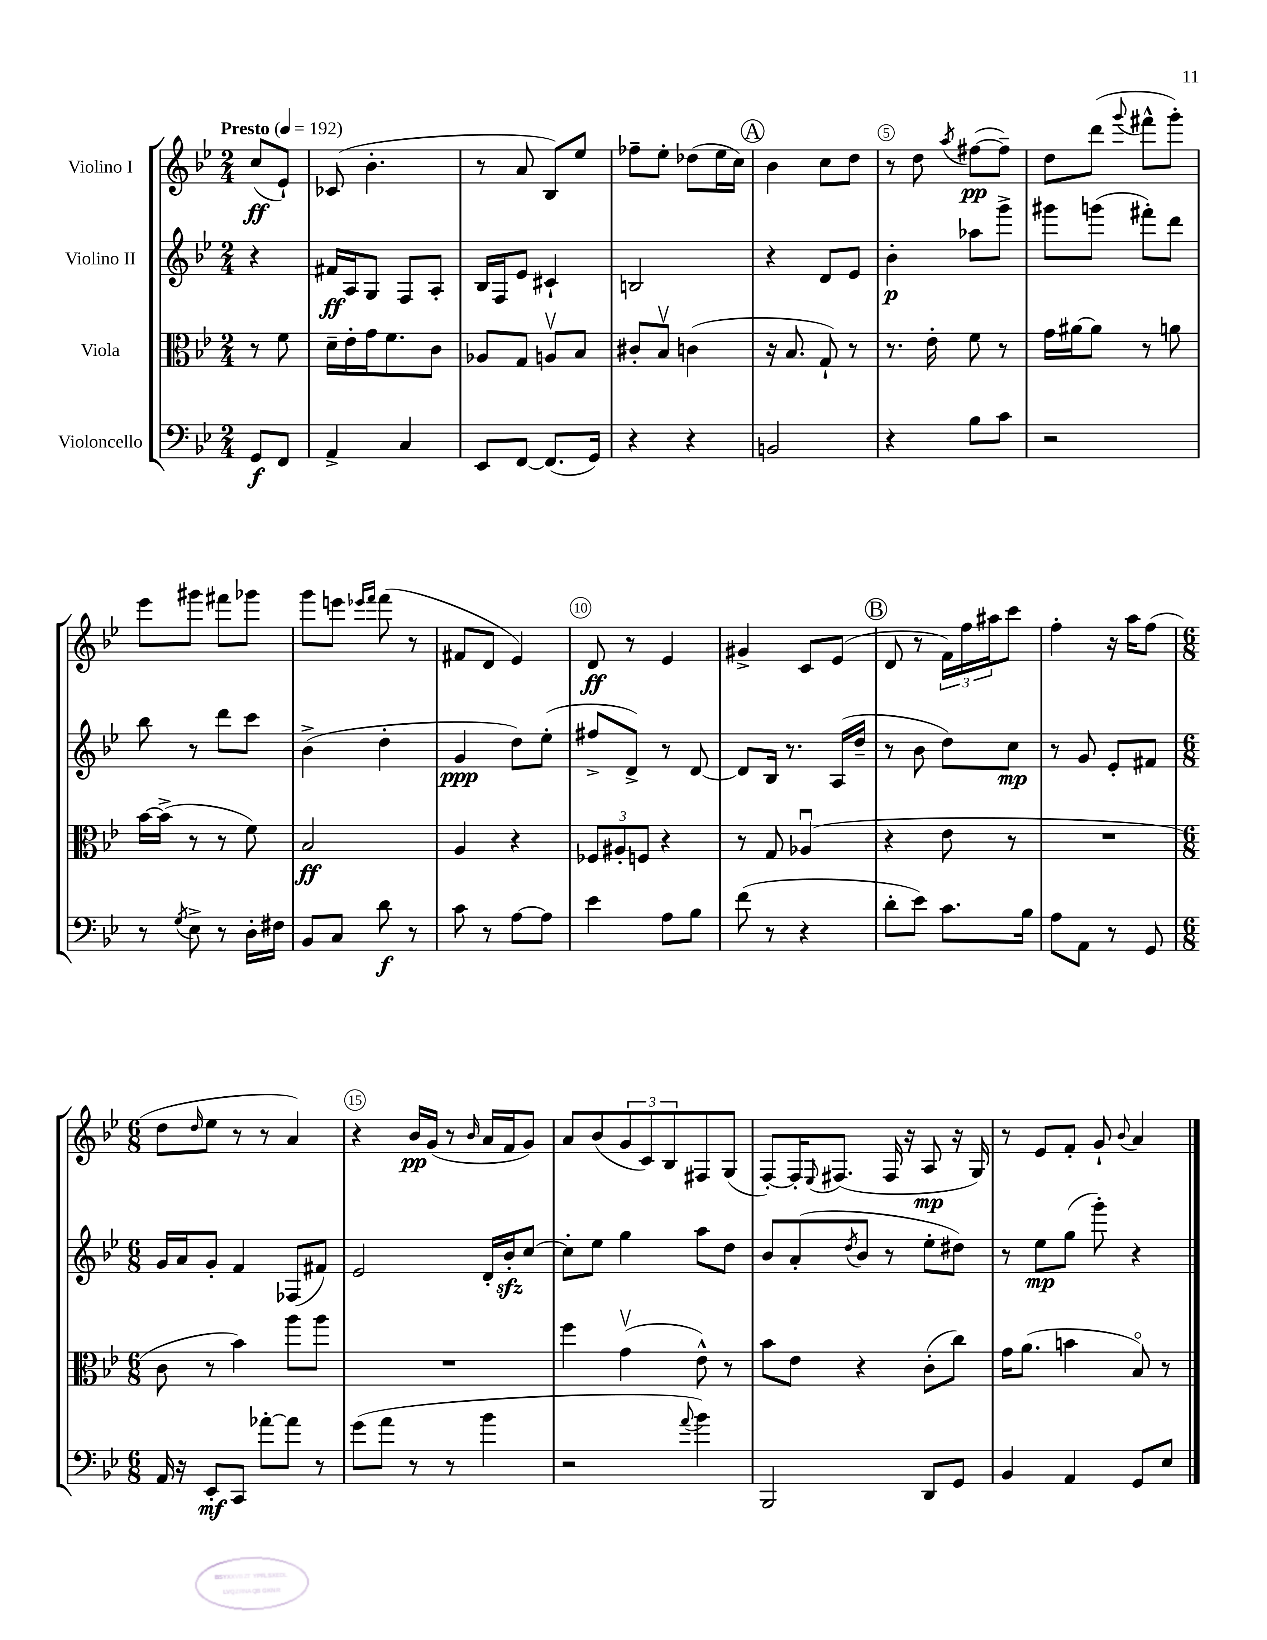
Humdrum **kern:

**kern	**dynam	**kern	**dynam	**kern	**dynam	**kern	**dynam
*part4	*part4	*part3	*part3	*part2	*part2	*part1	*part1
*staff4	*staff4	*staff3	*staff3	*staff2	*staff2	*staff1	*staff1
*I"Violoncello	*	*I"Viola	*	*I"Violino II	*	*I"Violino I	*
*clefF4	*	*clefC3	*	*clefG2	*	*clefG2	*
*k[b-e-]	*	*k[b-e-]	*	*k[b-e-]	*	*k[b-e-]	*
*M2/4	*	*M2/4	*	*M2/4	*	*M2/4	*
*MM192	*	*MM192	*	*MM192	*	*MM192	*
=	=	=	=	=	=	=	=
!	!	!	!	!	!	!LO:TX:a:B:t=Presto	!
8GG/L	f	8r	.	4r	.	(8cc/L	ff
8FF/J	.	8f\	.	.	.	8e-`/J)	.
=1	=1	=1	=1	=1	=1	=1	=1
4AA^/	.	16d~\LL	.	16f#X/LL	ff	(8c-X/	.
.	.	16e-'\	.	16A/J	.	.	.
.	.	16g\J	.	8G/J	.	4.b-'\	.
.	.	8.f\	.	.	.	.	.
4C/	.	.	.	8F/L	.	.	.
.	.	8c\J	.	8A'/J	.	.	.
=2	=2	=2	=2	=2	=2	=2	=2
8EE-/L	.	8A-X/L	.	16B-/LL	.	8r	.
.	.	.	.	16F/J	.	.	.
[8FF/J	.	8G/J	.	8e-/J	.	8a/	.
(8.FF/L]	.	8Anv/L	.	4c#X`/	.	8B-/L)	.
.	.	8B-/J	.	.	.	8ee-/J	.
16GG/Jk)	.	.	.	.	.	.	.
=3	=3	=3	=3	=3	=3	=3	=3
4r	.	8c#X'/L	.	2Bn/	.	8ff-X~\L	.
.	.	8B-v/J	.	.	.	8ee-'\J	.
4r	.	(4cn\	.	.	.	(8dd-X\L	.
.	.	.	.	.	.	16ee-\L	.
.	.	.	.	.	.	16cc\JJ)	.
!!LO:REH:place=s1:t=A
=4	=4	=4	=4	=4	=4	=4	=4
2BBn/	.	16r	.	4r	.	4b-\	.
.	.	8.B-/	.	.	.	.	.
.	.	8G`/)	.	8d/L	.	8cc\L	.
.	.	8r	.	8e-/J	.	8dd\J	.
=5	=5	=5	=5	=5	=5	=5	=5
4r	.	8.r	.	4b-'\	p	8r	.
.	.	.	.	.	.	8dd\	.
.	.	16e-'\	.	.	.	.	.
.	.	.	.	.	.	8qaa/	.
8B-\L	.	8f\	.	8aa-X\L	.	([8ff#X\L	pp
8c\J	.	8r	.	8ggg^\J	.	8ff#~\J])	.
=6	=6	=6	=6	=6	=6	=6	=6
2r	.	16g\LL	.	8ggg#X\L	.	8dd\L	.
.	.	[16a#X\J	.	.	.	.	.
.	.	8a#\J]	.	(8gggn\J	.	(8ddd\J	.
.	.	.	.	.	.	8qqggg/	.
.	.	8r	.	8fff#X'\L)	.	8fff#X^^\L	.
.	.	8an\	.	8ddd\J	.	8ggg'\J)	.
!!LO:LB:g=z
=7	=7	=7	=7	=7	=7	=7	=7
8r	.	[16b-\LL	.	8bb-\	.	8eee-\L	.
.	.	(16b-^\JJ]	.	.	.	.	.
8qG/	.	.	.	.	.	.	.
8E-^\	.	8r	.	8r	.	8ggg#X\J	.
8r	.	8r	.	8ddd\L	.	8fff#X\L	.
16D'\LL	.	8f\)	.	8ccc\J	.	8ggg-X\J	.
16F#X\JJ	.	.	.	.	.	.	.
=8	=8	=8	=8	=8	=8	=8	=8
8BB-/L	.	2B-/	ff	(4b-^\	.	8ggg\L	.
8C/J	.	.	.	.	.	8eeen\J	.
.	.	.	.	.	.	16qqeee-X/LL	.
.	.	.	.	.	.	16qqfff/JJ	.
8d\	f	.	.	4dd'\	.	(8fff\	.
8r	.	.	.	.	.	8r	.
=9	=9	=9	=9	=9	=9	=9	=9
8c\	.	4A/	.	4g/	ppp	8f#X/L	.
8r	.	.	.	.	.	8d/J	.
[8A\L	.	4r	.	8dd\L)	.	4e-/)	.
8A\J]	.	.	.	(8ee-'\J	.	.	.
=10	=10	=10	=10	=10	=10	=10	=10
4e-\	.	12F-X/L	.	8ff#X^/L	.	8d/	ff
.	.	12A#X'/	.	.	.	.	.
.	.	.	.	8d^/J)	.	8r	.
.	.	12Fn/J	.	.	.	.	.
8A\L	.	4r	.	8r	.	4e-/	.
8B-\J	.	.	.	[8d/	.	.	.
=11	=11	=11	=11	=11	=11	=11	=11
(8f\	.	8r	.	8d/L]	.	4g#X^/	.
8r	.	8G/	.	16B-/Jk	.	.	.
.	.	.	.	8.r	.	.	.
4r	.	(4A-Xu/	.	.	.	8c/L	.
.	.	.	.	(16A/LL	.	(8e-/J	.
.	.	.	.	16dd~/JJ	.	.	.
!!LO:REH:place=s1:t=B
=12	=12	=12	=12	=12	=12	=12	=12
8d'\L	.	4r	.	8r	.	8d/	.
8e-\J)	.	.	.	8b-\	.	8r	.
8.c\L	.	8e-\	.	8dd\L)	.	24f\LL)	.
.	.	.	.	.	.	24ff\	.
.	.	.	.	.	.	24aa#X\J	.
.	.	8r	.	8cc\J	mp	8ccc\J	.
16B-\Jk	.	.	.	.	.	.	.
=13	=13	=13	=13	=13	=13	=13	=13
8A\L	.	2r	.	8r	.	4ff'\	.
8AA\J	.	.	.	8g/	.	.	.
8r	.	.	.	8e-'/L	.	16r	.
.	.	.	.	.	.	16aa\KL	.
8GG/	.	.	.	8f#X/J	.	(8ff\J	.
!!LO:LB:g=z
=14	=14	=14	=14	=14	=14	=14	=14
*M6/8	*	*M6/8	*	*M6/8	*	*M6/8	*
16AA/	.	8c\	.	16g/LL	.	8dd\L	.
16r	.	.	.	16a/J	.	.	.
.	.	.	.	.	.	16qqdd/	.
8EE-'/L	mf	8r	.	8g'/J	.	8ee-\J	.
8CC/J	.	4b-\)	.	4f/	.	8r	.
[8a-X'\L	.	.	.	.	.	8r	.
8a-\J]	.	8aa\L	.	(8F-X/L	.	4a/)	.
8r	.	8aa\J	.	8f#X/J)	.	.	.
=15	=15	=15	=15	=15	=15	=15	=15
(8g\L	.	2.r	.	2e-/	.	4r	.
8a\J	.	.	.	.	.	.	.
8r	.	.	.	.	.	16b-/LL	pp
.	.	.	.	.	.	(16g/JJ	.
8r	.	.	.	.	.	8r	.
.	.	.	.	.	.	16qqb-/	.
4b-\	.	.	.	16d'/LL	.	16a/LL	.
.	.	.	.	16b-zz'/J	.	16f/J	.
.	.	.	.	[8cc/J	.	8g/J)	.
=16	=16	=16	=16	=16	=16	=16	=16
2r	.	4ff\	.	8cc'\L]	.	8a/L	.
.	.	.	.	8ee-\J	.	(8b-/	.
.	.	(4gv\	.	4gg\	.	12g/	.
.	.	.	.	.	.	12c/)	.
.	.	.	.	.	.	12B-/	.
8qqa/	.	.	.	.	.	.	.
4b-\)	.	8e-^^\)	.	8aa\L	.	8F#X/	.
.	.	8r	.	8dd\J	.	(8G/J	.
=17	=17	=17	=17	=17	=17	=17	=17
2BBB-/	.	8b-\L	.	8b-/L	.	[8F'/L)	.
.	.	8e-\J	.	(8a'/	.	16F'/K]	.
.	.	.	.	.	.	8qqE-/	.
.	.	.	.	.	.	(8.F#X/J	.
.	.	.	.	8qdd/	.	.	.
.	.	4r	.	8b-/J	.	.	.
.	.	.	.	8r	.	16F#/	.
.	.	.	.	.	.	16r	.
8DD/L	.	(8c'\L	.	8ee-'\L	.	8A/	mp
8GG/J	.	8cc\J)	.	8dd#X\J)	.	16r	.
.	.	.	.	.	.	16G/)	.
=18	=18	=18	=18	=18	=18	=18	=18
4BB-/	.	16g\KL	.	8r	.	8r	.
.	.	(8.a\J	.	.	.	.	.
.	.	.	.	8ee-\L	mp	8e-/L	.
4AA/	.	4bn\	.	(8gg\J	.	8f'/J	.
.	.	.	.	8ggg'\)	.	8g`/	.
.	.	.	.	.	.	8qqb-/	.
8GG/L	.	8B-/)	.	4r	.	4a/	.
8E-/J	.	8r	.	.	.	.	.
==	==	==	==	==	==	==	==
*-	*-	*-	*-	*-	*-	*-	*-
